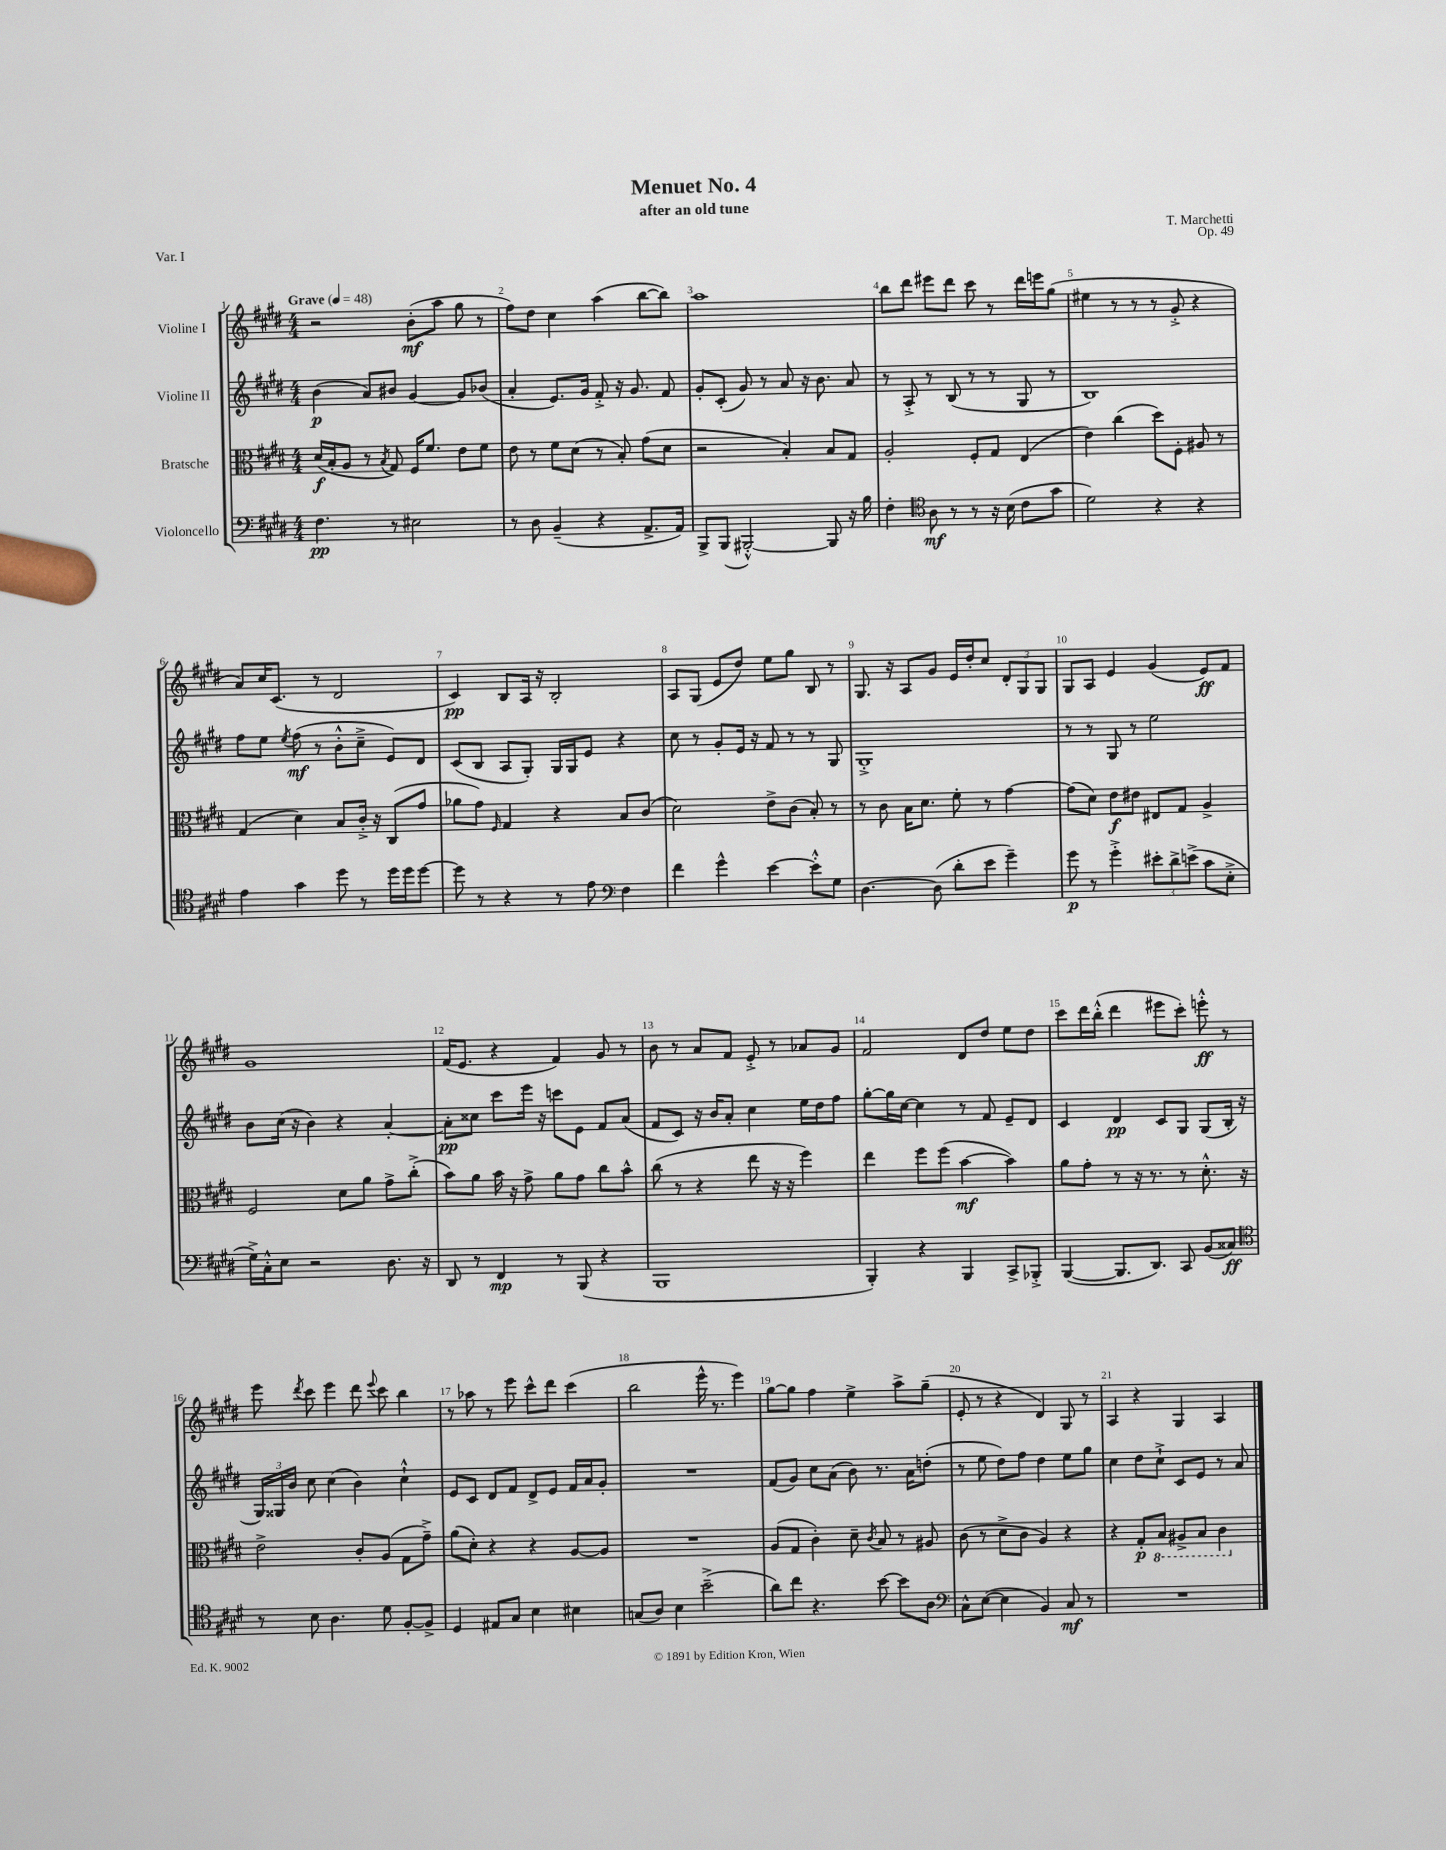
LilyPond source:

\header { title = "Menuet No. 4" composer = "T. Marchetti" subtitle = "after an old tune" opus = "Op. 49" piece = "Var. I" }
<<
\new StaffGroup <<
\new Staff = "s0" \with { instrumentName = "Violine I" } {
    \clef treble \key e \major \numericTimeSignature \time 4/4 \tempo "Grave" 4 = 48
    \autoBeamOff r2 b'8[-.\mf( a''8] gis''8 r8 |
    fis''8[) dis''8] cis''4 a''4( b''8[~ b''8]) |
    a''1 |
    b''8[ dis'''8] eis'''8[ dis'''8] cis'''8 r8 dis'''16[ e'''16 gis''8]( |
    eis''4 r8 r8 r8 gis'8-.-> r4 |
    a'8[) cis''16 cis'8.]( r8 dis'2 |
    cis'4\pp) b8[ a16] r16 b2-. |
    a8[ gis8]( e'8[ dis''8]) e''8[ gis''8] b8 r8 |
    gis8. r16 a8[ gis'8] e'16[ dis''16-. cis''8] \tuplet 3/2 { dis'8[-. gis8 gis8] } |
    gis8[ a8] e'4 gis'4( e'8[\ff) fis'8] |
    gis'1 |
    fis'16[( e'8.] r4 fis'4) gis'8 r8 |
    b'8 r8 a'8[ fis'8] e'8-.-> r8 aes'8[ gis'8] |
    fis'2 dis'8[ dis''8] e''8[ dis''8] |
    cis'''8[ dis'''16 b''16]-.-^( dis'''4 eis'''8[ cis'''8]-.) e'''8-.-^\ff r8 |
    e'''8 \acciaccatura { dis'''8 } cis'''8 e'''4 dis'''8 \appoggiatura { e'''8 } cis'''8 b''4 |
    r8 aes''8 r8 e'''8 cis'''8[-^ dis'''8] cis'''4( |
    b''2 e'''16-^ r8. e'''4) |
    gis''8[~ gis''8] fis''4 e''4-> a''8[-> gis''8]--( |
    e'8-. r8 r4 dis'4) gis8 r8 |
    a4 r4 gis4 a4 \bar "|." |
}
\new Staff = "s1" \with { instrumentName = "Violine II" } {
    \clef treble \key e \major \numericTimeSignature \time 4/4
    \autoBeamOff b'4\p( a'8[) bis'8] gis'4~ gis'8[ bes'8]( |
    a'4-. e'8.[) gis'16] fis'8-.-> r16 gis'8. fis'8 |
    gis'8[-. cis'8]-.( gis'8) r8 a'8 r16 b'8. a'8 |
    r8 a8-.-> r8 b8( r8 r8 gis8 r8 |
    b1) |
    fis''8[ e''8] \acciaccatura { e''8 } fis''8\mf( r8 b'8[-.-^ cis''8]---> e'8[) dis'8] |
    cis'8[( b8] a8[ gis8]-.) gis16[ gis16 e'8] r4 |
    cis''8 r8 gis'8[-. e'16] r16 fis'8 r8 r8 gis8 |
    gis1-.-> |
    r8 r8 gis8 r8 e''2 |
    b'8[ cis''16]( r16 b'4) r4 a'4~-. |
    a'8[-.\pp cisis''8] cis'''8[ e'''16] r16 c'''8[ e'8] fis'8[ a'8]( |
    fis'8[ cis'8]) r16 b'16[ a'8]-. cis''4 e''16[ dis''16 fis''8] |
    gis''8[~-. gis''16 cis''16]~ cis''4 r8 fis'8 e'8[-- dis'8] |
    cis'4 dis'4\pp cis'8[ gis8] gis8[( b16]-. r16 |
    \tuplet 3/2 { gis16[) gisis16 b'16] } cis''8 cis''4( b'4) cis''4-!-^ |
    e'8[ cis'8] dis'8[ fis'8] dis'8[-> e'8] fis'16[ a'16 gis'8]-. |
    R1 |
    fis'8[( gis'8]) cis''8[ a'8]( b'8) r8. a'16[ d''8]-.( |
    r8 e''8 dis''8[) fis''8] dis''4 e''8[ gis''8] |
    cis''4 dis''8[ cis''8]-!-> cis'8[ e'8] r8 a'8 \bar "|." |
}
\new Staff = "s2" \with { instrumentName = "Bratsche" } {
    \clef alto \key e \major \numericTimeSignature \time 4/4
    \autoBeamOff dis'16[\f( b16-. a8] r8 \acciaccatura { b8 } gis8) fis16[ fis'8.] e'8[ fis'8] |
    e'8 r8 fis'8[ dis'8]( r8 b8-.) gis'8[( dis'8] |
    r2 b4-.) b8[ gis8] |
    a2-. fis8[-. gis8] e4( |
    e'4) cis''4( dis''8[) fis8]-. ais8 r8 |
    gis4( dis'4) b8[ cis'16]-.-> r16 cis8[( gis'8] |
    aes'8[ gis'8]) \grace { fis16 } gis4 r4 b8[ cis'8]( |
    dis'2) e'8[-> cis'8]( b8-.) r8 |
    r8 cis'8 b16[ dis'8.] fis'8-. r8 gis'4~ |
    gis'8[( dis'8]) e'8[\f eis'8] eis8[ gis8] a4-> |
    fis2 dis'8[ a'8] gis'8[-> cis''8]-.->( |
    b'8[) a'8] b'16 r16 gis'8-> a'8[ gis'8] cis''8[ b'8]-^ |
    cis''8( r8 r4 e''8 r16 r16 fis''4) |
    e''4 fis''8[ fis''8]( b'4~\mf b'4) |
    a'8[ gis'8]-. r8 r16 r8. r8 dis'8.-.-^ r16 |
    e'2-> cis'8[-. a8]( gis8[ gis'8]--->) |
    a'8[( dis'8]-.) r4 r4 a8[~ a8] |
    R1 |
    a8[( gis8] cis'4-.) dis'8-- \acciaccatura { cis'8 } b8 r8 ais8 |
    cis'8( r8 dis'8[-> cis'8] a4) r4 |
    r4 gis8[-.\p \ottava #-1 b,8] ais,8[-> b,8] cis4 \ottava #0 \bar "|." |
}
\new Staff = "s3" \with { instrumentName = "Violoncello" } {
    \clef bass \key e \major \numericTimeSignature \time 4/4
    \autoBeamOff fis4.\pp r8 eis2 |
    r8 dis8 b,4--( r4 a,8.[-> a,16]) |
    b,,8[-> b,,8]( bis,,2~-.-^) bis,,8 r16 b16 |
    fis4-. \clef tenor a8\mf r8 r8 r16 b16( cis'8[ gis'8] |
    dis'2) r4 r4 |
    e'4 gis'4 dis''8 r8 dis''16[ dis''16 dis''8]~ |
    dis''8 r8 r4 r8 e'8 \clef bass fis4 |
    fis'4 gis'4-^ e'4~ e'8[-.-^ gis8] |
    dis4.~ dis8( dis'8[-. e'8] gis'4--) |
    gis'8\p r8 gis'4-.-> \tuplet 3/2 { eis'8[-. dis'8-> e'8]->( } cis'8[ e8]-.-> |
    gis16[->) cis16-.-^ e8] r2 dis8. r16 |
    dis,8 r8 fis,4\mp r8 b,,8( r4 |
    b,,1 |
    b,,4-.) r4 b,,4 cis,8[-> bes,,8]-.-> |
    b,,4~( b,,8.[ dis,8.]) cis,8 b,8[( cisis8]\ff) |
    \clef tenor r8 b8 a4. dis'8 fis8[~-. fis8]-> |
    dis4 eis8[ gis8] b4 bis4 |
    g8[( a8]) b4 b'2--->( |
    a'8[) cis''8] r4. b'8~ b'8[ a8] |
    \clef bass cis8[-^ e8]~( e4 b,4) cis8\mf r8 |
    R1 \bar "|." |
}
>>
>>
\layout { \context { \Score \override BarNumber.break-visibility = ##(#f #t #t) barNumberVisibility = #all-bar-numbers-visible } }
